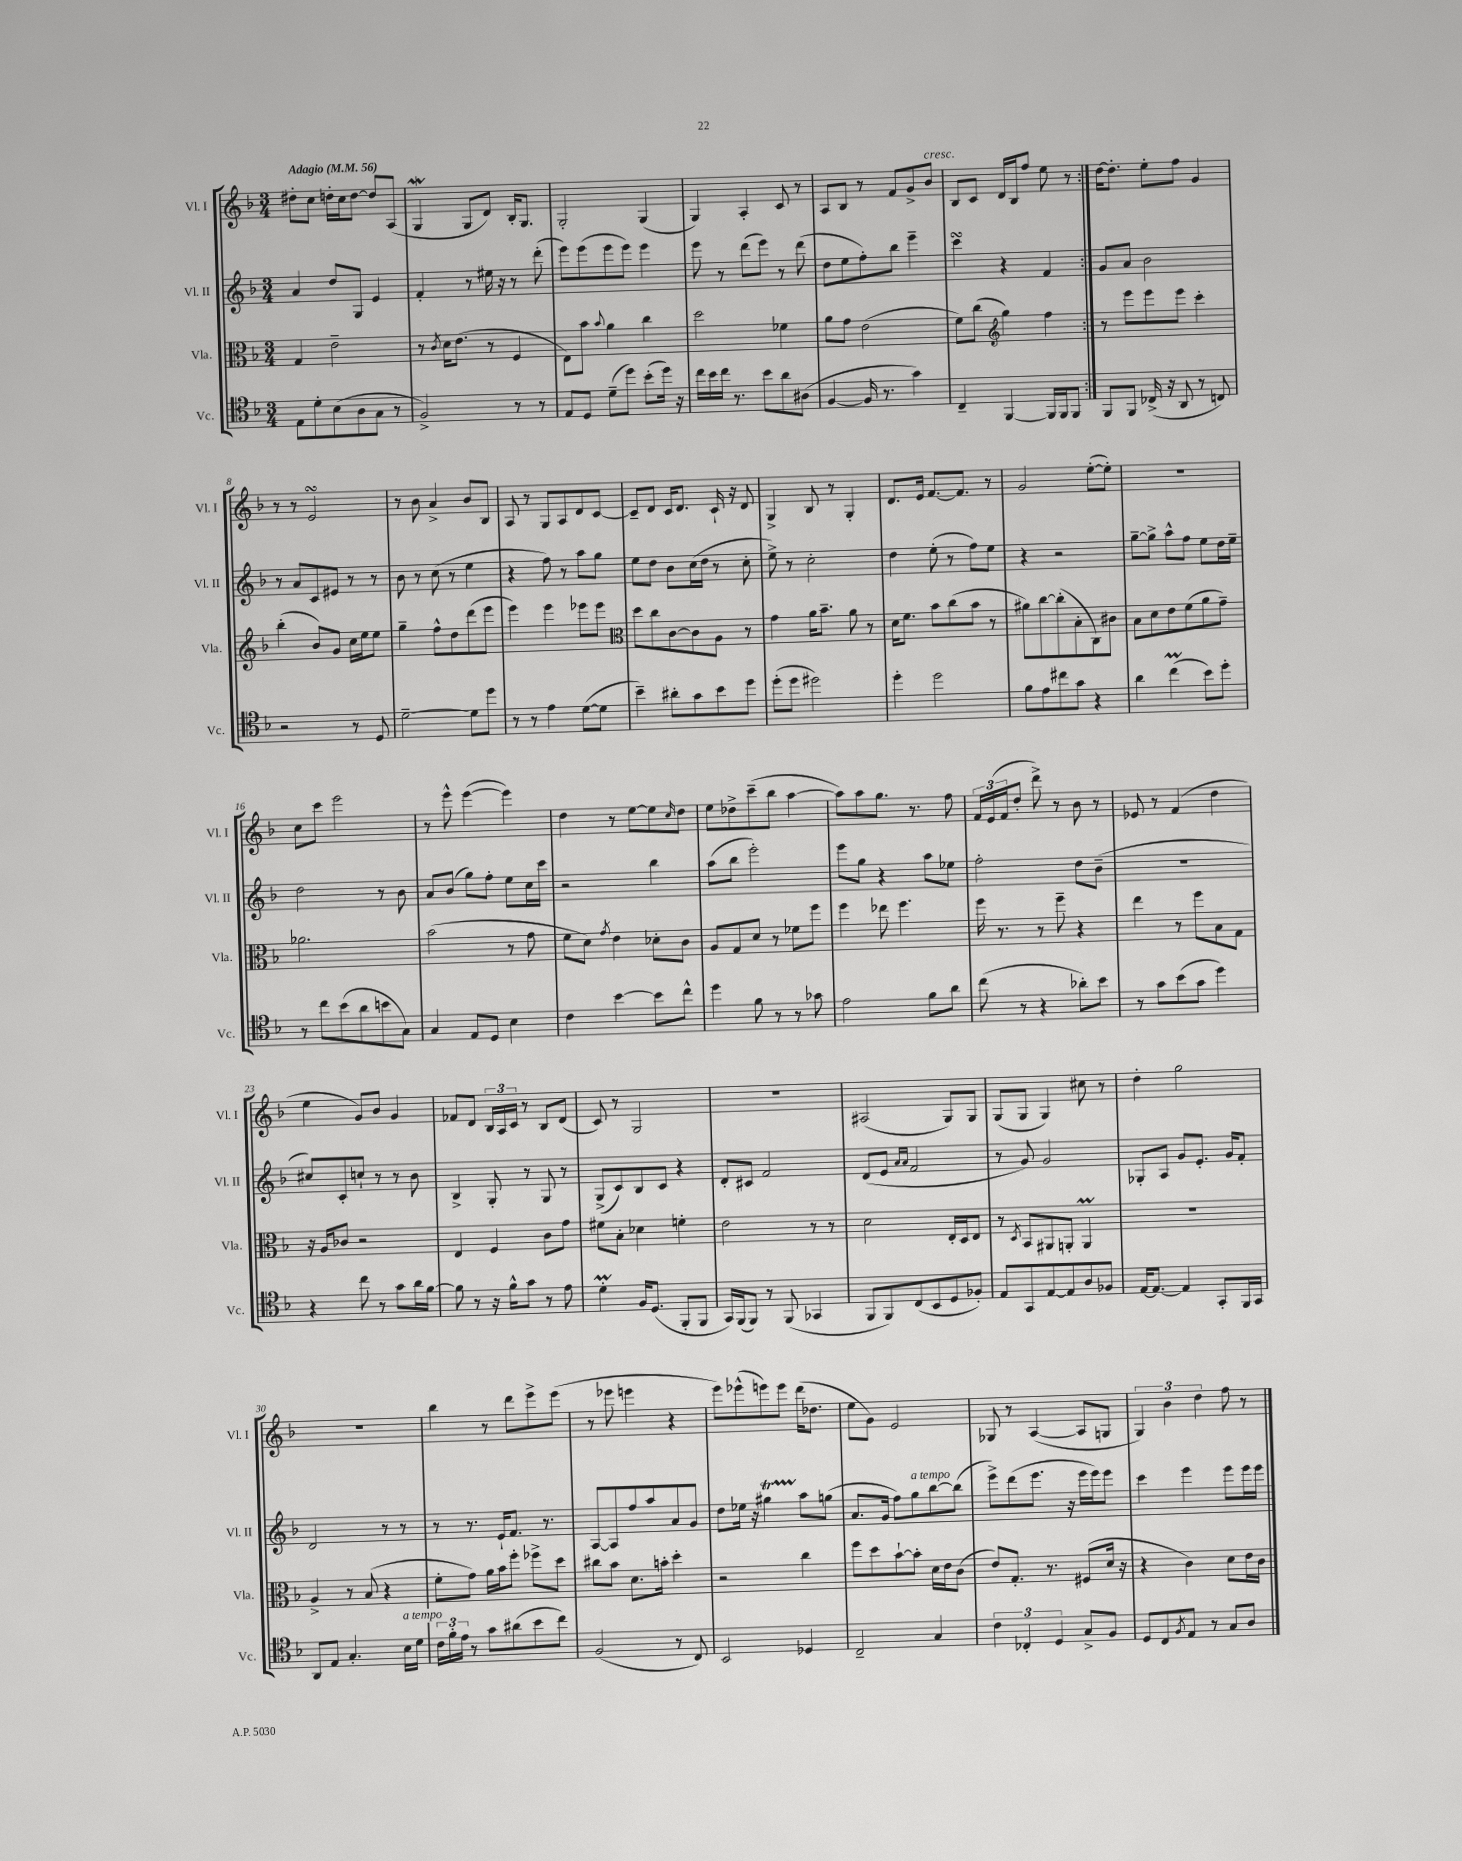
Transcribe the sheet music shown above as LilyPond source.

<<
\new StaffGroup <<
\new Staff = "s0" \with { instrumentName = "Vl. I" shortInstrumentName = "Vl. I" } {
    \clef treble \key f \major \numericTimeSignature \time 3/4 \tempo "Adagio" 4 = 56
    \repeat volta 2 { dis''8-. c''8 d''16-. c''16 d''8~ d''8 a8( |
    g4\mordent g8 d'8) bes16-. g8. |
    g2-. g4( |
    g4) a4-. c'8 r8 |
    a8 bes8 r8 f'8 g'8-> bes'8^\markup { \italic "cresc." } |
    bes8 c'8 d'16 bes16 f''8 e''8 r8 | }
    d''16~ d''8.-. e''8-. f''8 g'4 |
    r8 r8 e'2\turn |
    r8 bes'8 a'4-> bes'8 bes8 |
    a8 r8 g8 a8 d'8 c'8~ |
    c'8-- d'8 c'16 d'8. c'16-! r16 d'8 |
    g4-> bes8 r8 g4-. |
    d'8. e'16 f'8.~ f'8. r8 |
    g'2 e''8~-.( e''8-.) |
    R2. |
    c''8 c'''8 e'''2 |
    r8 e'''8-^ e'''4~( e'''4) |
    d''4 r8 e''8~ e''8 \grace { c''16 } d''8 |
    e''8 des''8-> c'''8--( bes''8 a''4~ |
    a''8) a''8 g''8. r8. f''8 |
    \tuplet 3/2 { f'16 e'16( f'16 } d''8-. d'''8->) r8 bes'8 r8 |
    ees'8 r8 f'4( d''4 |
    e''4 g'8) bes'8 g'4 |
    fes'8 d'8 \tuplet 3/2 { bes16 a16 c'16 } r8 bes8 d'8( |
    c'8) r8 g2 |
    R2. |
    ais2( g8) g8 |
    g8( g8 g4) cis''8 r8 |
    d''4-. g''2 |
    R2. |
    bes''4 r8 d'''8 e'''8-> e'''8( |
    r8 ees'''8 e'''4 r4 |
    e'''8) ees'''8-^( e'''8) e'''8 d'''16( des''8. |
    e''8 g'8) e'2 |
    ges8 r8 a4~( a8 g8 |
    \tuplet 3/2 { g4) bes'4 d''4 } f''8 r8 \bar "|." |
}
\new Staff = "s1" \with { instrumentName = "Vl. II" shortInstrumentName = "Vl. II" } {
    \clef treble \key f \major \numericTimeSignature \time 3/4
    \repeat volta 2 { a'4 d''8 g8 e'4 |
    f'4-. r8 eis''16 r16 r8 d'''8-.( |
    e'''8) e'''8( e'''8 e'''8) e'''4 |
    e'''8 r8 d'''8( e'''8) r8 d'''8( |
    d''8 e''8 f''8-.) bes''8 e'''4-- |
    c'''4\turn r4 f'4 | }
    g'8 a'8 bes'2 |
    r8 a'8 c'8 eis'8 r8 r8 |
    bes'8 r8 c''8( r8 e''4 |
    r4 f''8) r8 a''8 g''8 |
    e''8 d''8 bes'8 c''16( d''16 r8 c''8-. |
    e''8->) r8 c''2-. |
    d''4 e''8-.( r8 f''8) e''8 |
    r4 r2 |
    g''8~-- g''8-> a''8-^ f''8 e''8 d''16 e''16-- |
    d''2 r8 bes'8 |
    a'8 bes'8( g''8) f''8-. e''8 c''16 c'''16 |
    r2 bes''4 |
    a''8( bes''8 e'''2-.) |
    e'''8 g''8 r4 a''8 ees''8 |
    f''2-. d''8 bes'8--( |
    R2. |
    cis''8) c'8-. c''8-! r8 r8 bes'8 |
    bes4-> g8-. r8 g8 r8 |
    g8->( c'8) bes8 c'8 r4 |
    d'8-. cis'8 f'2 |
    d'8( e'8 \grace { a'16 a'16 } f'2 |
    r8 g'8) g'2 |
    ges8-. a8 g'8 e'8.-. g'16 f'8-. |
    d'2 r8 r8 |
    r8 r8. e'16-! f'8. r8. |
    a8~ a8 f''8 a''8 a'8 g'8 |
    d''8 ees''16 r16 gis''4\startTrillSpan a''8\stopTrillSpan g''8( |
    a'8. g'16 f''8) g''8^\markup { \italic "a tempo" } bes''8~ bes''8( |
    e'''8->) d'''8( e'''8. r16 e'''16 e'''16) e'''8 |
    c'''4 e'''4 e'''8 e'''16 e'''16 \bar "|." |
}
\new Staff = "s2" \with { instrumentName = "Vla." shortInstrumentName = "Vla." } {
    \clef alto \key f \major \numericTimeSignature \time 3/4
    \repeat volta 2 { g4 e'2-- |
    r8 \acciaccatura { c'8 } d'16 e'8.( r8 f4 |
    e8) bes'8 \appoggiatura { bes'8 } a'4 c''4 |
    d''2 fes'4 |
    a'8 g'8 e'2( |
    f'8) c''8( \clef treble g''4) f''4 | }
    r8 e'''8 e'''8 e'''8 c'''4-. |
    bes''4-.( bes'8) g'8 c''16 e''16 e''8 |
    g''4-- f''8-^ d''8 d'''8( e'''8 |
    e'''4) e'''4 ees'''8 ees'''8 |
    \clef alto d''8 c''8 c'8~ c'8 a8 r8 |
    g'4 a'16 bes'8.-- a'8 r8 |
    d'16 f'8. bes'8 c''8( bes'8 r8 |
    ais'8) c''8~ c''8-.( bes8-. c8) cis'8 |
    bes8 d'8 e'8 f'8( a'8 g'8--) |
    aes'2. |
    bes'2( r8 g'8 |
    f'8 d'8) \acciaccatura { g'8 } e'4 des'8-. c'8 |
    a8 g8 d'8 r8 fes'8 f''8 |
    f''4 ees''8 f''4. |
    f''16 r8. r8 f''8-- r4 |
    e''4 r8 f''8 bes8 g8 |
    r16 a16 ces'8 r2 |
    e4 f4 c'8 g'8 |
    fis'8 bes8-. des'4 f'4-. |
    e'2 r8 r8 |
    d'2 e16-. d16 e8 |
    r8 \acciaccatura { d8 } bes,8 ais,8 a,8-. a,4\prall |
    R2. |
    a4-> r8 bes8( r4 |
    f'8-. g'8) a'16 bes'16 f''8-. fes''8-> d''8 |
    cis''8 bes'8 d'8. b'16-. d''4-. |
    r2 c''4 |
    f''8 d''8 bes'8~-! bes'8-. d'16 e'16 c'8( |
    e'8) g8.-. r8. fis8( d'16 r16 |
    r4 c'4) d'8 e'16 c'16 \bar "|." |
}
\new Staff = "s3" \with { instrumentName = "Vc." shortInstrumentName = "Vc." } {
    \clef tenor \key f \major \numericTimeSignature \time 3/4
    \repeat volta 2 { e8 d'8-. bes8( a8 g8 r8 |
    f2->) r8 r8 |
    e8 d8 d'8--( d''8) bes'8-.( d''16) r16 |
    c''16 bes'16 c''16 r8. bes'8 a'8 ais8( |
    f4~ f16 r8. g'4) |
    c4-- f,4~ f,16 f,16 f,8 | }
    f,8 f,8 ces16->( r16 a,8 r8 c8) |
    r2 r8 d8 |
    d'2~-- d'8 d''8 |
    r8 r8 e'4 d'8~( d'8 |
    bes'4--) ais'8-. g'8 bes'8 d''8 |
    d''8-.( d''8 dis''2) |
    d''4-. d''2 |
    f'8 e'8 cis''8 g'8 r4 |
    a'4 c''4\prall( bes'8) d''8-. |
    r8 c''8 bes'8( a'8 b'8 g8) |
    g4 e8 d8 bes4 |
    c'4 bes'4~ bes'8 c''8-^ |
    d''4 f'8 r8 r8 ges'8 |
    e'2 f'8 a'8 |
    c''8( r8 r4 aes'8-.) bes'8 |
    r8 g'8 bes'8( g'8 d''4) |
    r4 c''8 r8 g'8 a'16 f'16~ |
    f'8 r8 r16 f'16-^ g'8 r8 e'8 |
    d'4-.\prall f16 d8.( f,8-. f,8 |
    g,16) f,16( f,8) r8 f,8( ges,4 |
    f,8 f,8) c8( bes,8 d8 fes8-.) |
    e8 g,8 e8~ e8 a8 fes8 |
    e16~ e8.~ e4 g,8-. f,16 g,16 |
    a,8 e8 g4.-. bes16^\markup { \italic "a tempo" } d'16 |
    \tuplet 3/2 { c'16 f'16-. e'16 } r8 g'8 ais'8( bes'8 c''8) |
    f2( r8 c8) |
    bes,2 des4 |
    c2-- g4 |
    \tuplet 3/2 { c'4 ces4-. d4 } g8-> f8 |
    d8 c8 \acciaccatura { f8 } e8 r8 g8 a8 \bar "|." |
}
>>
>>
